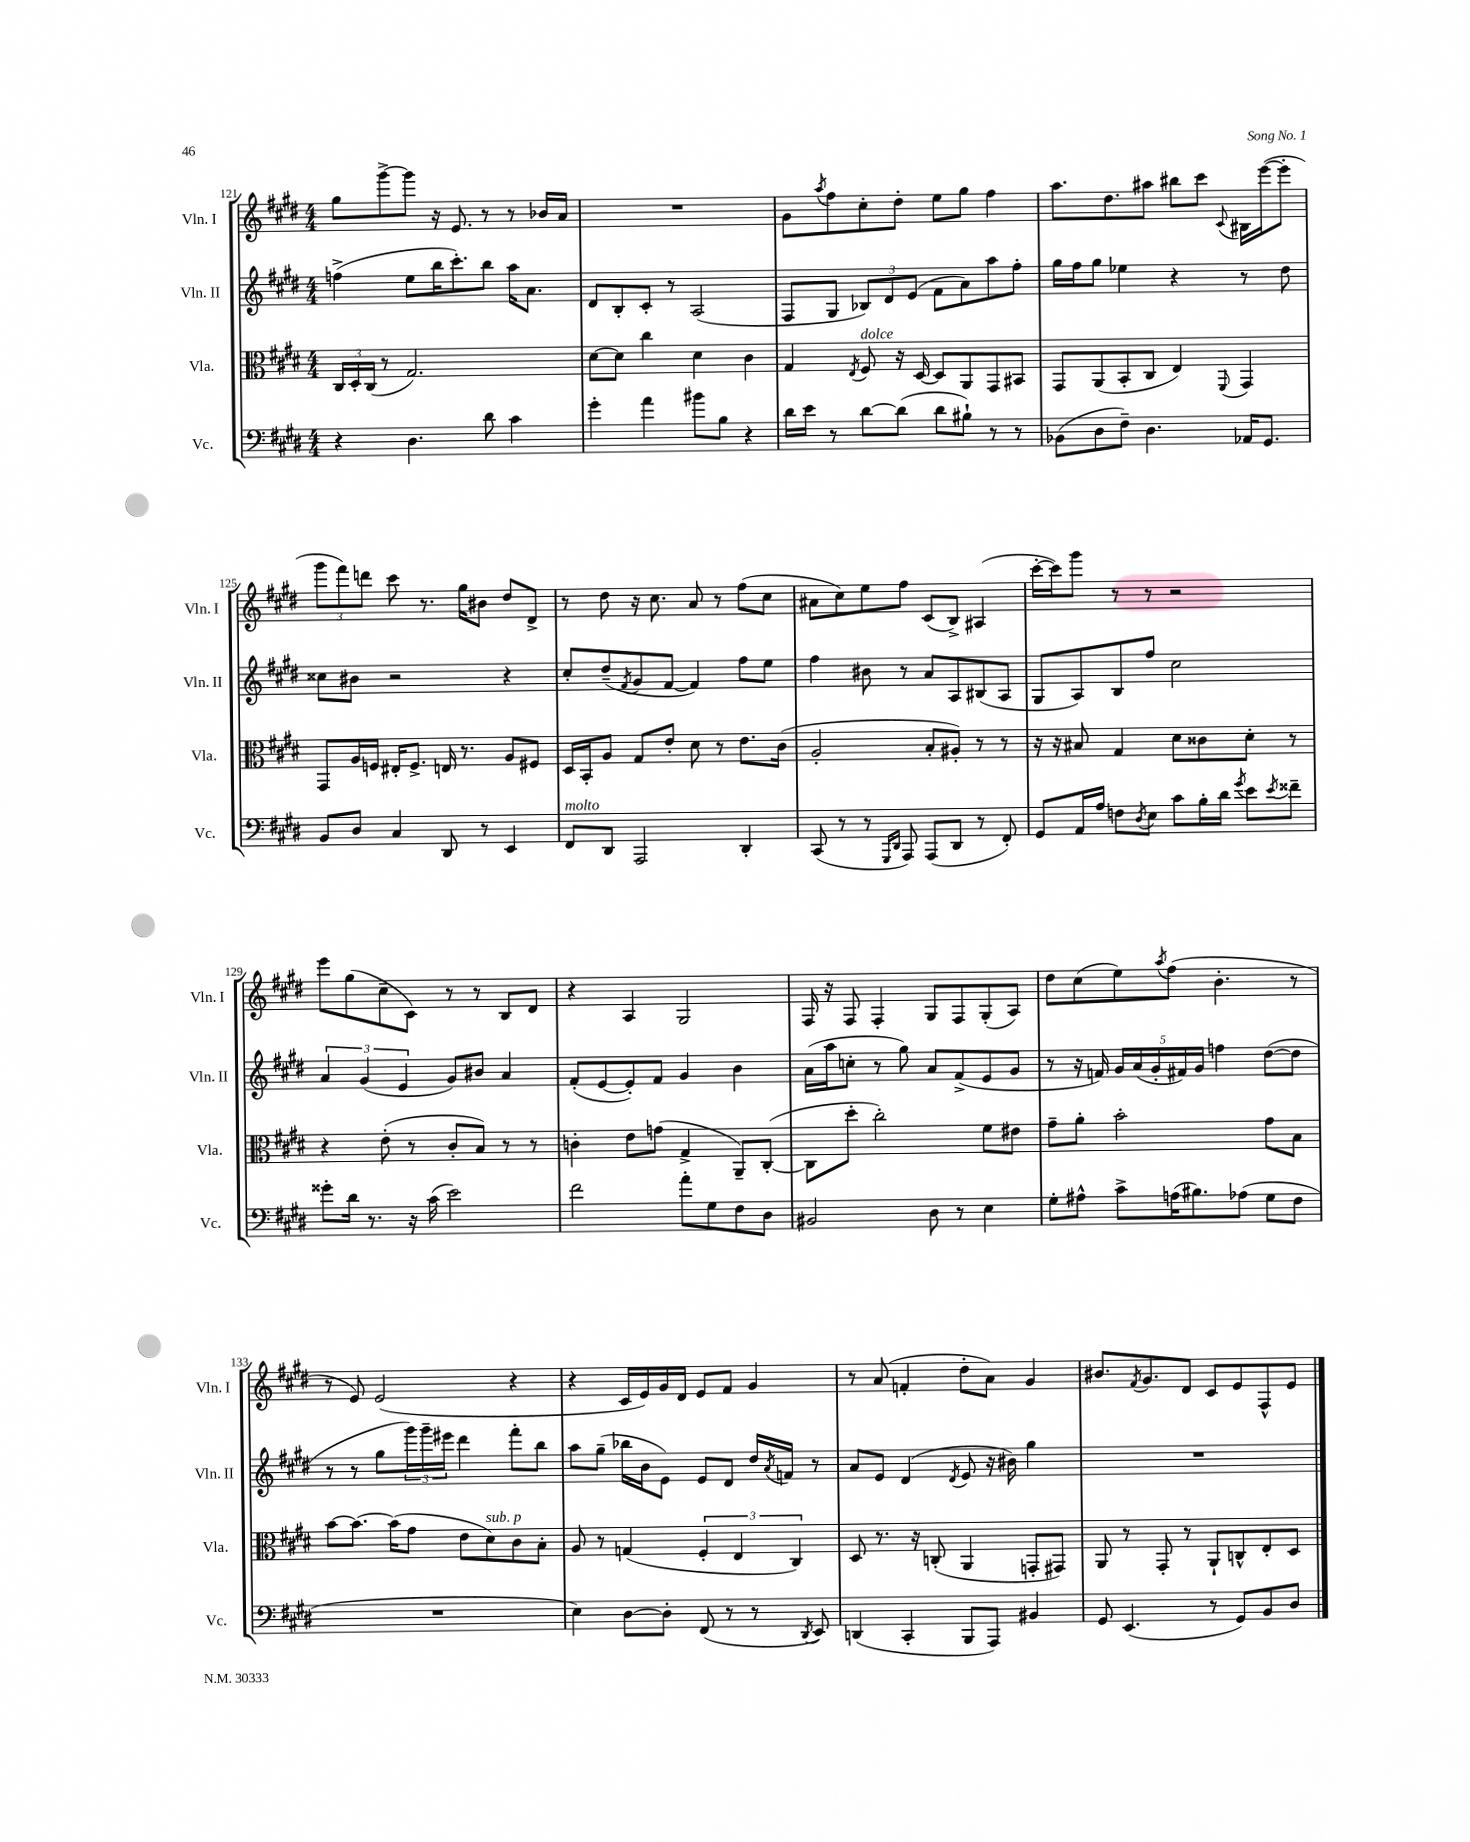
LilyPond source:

<<
\new StaffGroup <<
\new Staff = "s0" \with { instrumentName = "Vln. I" shortInstrumentName = "Vln. I" } {
    \clef treble \key e \major \numericTimeSignature \time 4/4
    gis''8 gis'''8~-> gis'''8 r16 e'8. r8 r8 bes'16 a'16 |
    R1 |
    gis'8 \acciaccatura { a''8 } fis''8 cis''8-. dis''8-. e''8 gis''8 fis''4 |
    a''8. dis''8. ais''8 bis''8 cis'''8 \appoggiatura { cis'8 } bis16 e'''16~( e'''8-. |
    \tuplet 3/2 { gis'''8 fis'''8) d'''8 } cis'''8 r8. gis''16 bis'8 dis''8 dis'8-> |
    r8 dis''8 r16 cis''8. a'8 r8 fis''8( cis''8 |
    ais'8 cis''8) e''8 fis''8 cis'8( b8->) ais4( |
    cis'''16~-. cis'''16) gis'''8 r8 r8 r2 |
    e'''8 gis''8( cis''8-- cis'8) r8 r8 b8 dis'8 |
    r4 a4 gis2 |
    fis16 r16 fis8 fis4-. gis8 fis8 gis8-.( a8) |
    dis''8 cis''8( e''8) \acciaccatura { a''8 } fis''8( b'4.-. r8 |
    r8 e'8) e'2( r4 |
    r4 cis'16 e'16) gis'16 dis'16 e'8 fis'8 gis'4 |
    r8 a'8( f'4-. dis''8-. a'8) gis'4 |
    bis'8. \acciaccatura { fis'8 } gis'8. dis'8 cis'8 e'8 fis8-^ e'8 \bar "|." |
}
\new Staff = "s1" \with { instrumentName = "Vln. II" shortInstrumentName = "Vln. II" } {
    \clef treble \key e \major \numericTimeSignature \time 4/4
    f''4->( e''8 b''16 cis'''8.-.) b''8 a''16 a'8. |
    dis'8 b8-. cis'8-. r8 a2( |
    fis8 gis8 \tuplet 3/2 { bes8) dis'8 e'8( } fis'8 a'8) a''8 fis''8-. |
    gis''16 fis''16 gis''8 ees''4 r4 r8 dis''8 |
    cisis''8 bis'8 r2 r4 |
    cis''8-. dis''8--( \acciaccatura { fis'8 } gis'8 fis'8~ fis'4) fis''8 e''8 |
    fis''4 bis'8 r8 a'8 a8 bis8( a8 |
    gis8 a8) b8 fis''8 cis''2 |
    \tuplet 3/2 { a'4 gis'4( e'4 } gis'8) bis'8 a'4 |
    fis'8-.( e'8~ e'8-.) fis'8 gis'4 b'4 |
    a'16( a''16 c''8-. r8 gis''8) a'8 fis'8->( e'8 gis'8 |
    r8 r16 f'16) \tuplet 5/4 { gis'16 a'16( gis'16-. fis'16) gis'16 } f''4 dis''8~( dis''8 |
    r8 r8 gis''8 \tuplet 3/2 { gis'''16) gis'''16-- eis'''16 } dis'''4 fis'''8-. b''8 |
    a''8 gis''8--( bes''16 b'16 e'8) e'8 dis'8 dis''16 \acciaccatura { a'8 } f'16 r8 |
    a'8 e'8 dis'4( \acciaccatura { dis'8 } e'8 r16 bis'16) gis''4 |
    R1 \bar "|." |
}
\new Staff = "s2" \with { instrumentName = "Vla." shortInstrumentName = "Vla." } {
    \clef alto \key e \major \numericTimeSignature \time 4/4
    \tuplet 3/2 { cis16 dis16-. cis16( } r8 gis2.) |
    dis'8~ dis'8 cis''4 dis'4 cis'4 |
    gis4 \acciaccatura { e8 } fis8^\markup { \italic "dolce" } r16 dis16~ dis8 a,8 gis,8 bis,8 |
    gis,8 a,8( b,8-. cis8 e4) \appoggiatura { fis,8 } gis,4 |
    gis,8 a16 f16 eis16-. f8.-> e16 r8. a8 fis8 |
    dis16 b,16-. a8 gis8 e'8-. dis'8 r8 e'8. cis'16( |
    a2-. b8-. ais8-.) r8 r8 |
    r16 r16 bis8 gis4 dis'8 cisis'8 dis'8-. r8 |
    r4 e'8-.( r8 cis'8-. b8) r8 r8 |
    c'4-. e'8 g'8( gis4-> a,8--) cis8~-.( |
    cis8 dis''8-. cis''2-.) fis'8 eis'8 |
    gis'8-- a'8-. b'2-. gis'8 b8 |
    b'8~ b'8.~ b'16( gis'8 e'8 dis'8^\markup { \italic "sub. p" }) cis'8 b8-. |
    a8 r8 g4( \tuplet 3/2 { fis4-. e4 cis4) } |
    dis8 r8. r16 c8-.( a,4 g,8-. gis,8) |
    a,8 r8 gis,8-. r8 a,8-! c8-^ e8-. dis8 \bar "|." |
}
\new Staff = "s3" \with { instrumentName = "Vc." shortInstrumentName = "Vc." } {
    \clef bass \key e \major \numericTimeSignature \time 4/4
    r4 dis4. dis'8 cis'4 |
    gis'4-. a'4 bis'8 b8 r4 |
    dis'16 e'16 r8 dis'8~ dis'8( dis'8 bis8-!) r8 r8 |
    bes,8( dis8 fis8--) dis4. aes,16 gis,8. |
    b,8 dis8 cis4 dis,8 r8 e,4 |
    fis,8^\markup { \italic "molto" } dis,8 a,,2 dis,4-. |
    cis,8( r8 r8 \grace { gis,,16 dis,16 } a,,8) a,,8( dis,8 r8 fis,8-.) |
    gis,8 a,16 a16 f8 \acciaccatura { dis8 } e8 cis'8 b16-. dis'16 \acciaccatura { gis'8 } e'8 \acciaccatura { e'8 } fisis'8-- |
    gisis'8-. dis'16 r8. r16 cis'16( e'2) |
    fis'2 a'8-. gis8 fis8 dis8 |
    bis,2 dis8 r8 e4 |
    gis8-. ais8-^ cis'8-> a16( bis8.) aes8( gis8 fis8 |
    R1 |
    e4) dis8~ dis8-. fis,8( r8 r8 \acciaccatura { dis,8 } e,8) |
    d,4( cis,4-. b,,8 a,,8) bis,4 |
    gis,8 e,4.( r8 gis,8) b,8 dis8 \bar "|." |
}
>>
>>
\layout { \context { \Score currentBarNumber = #121 } }
